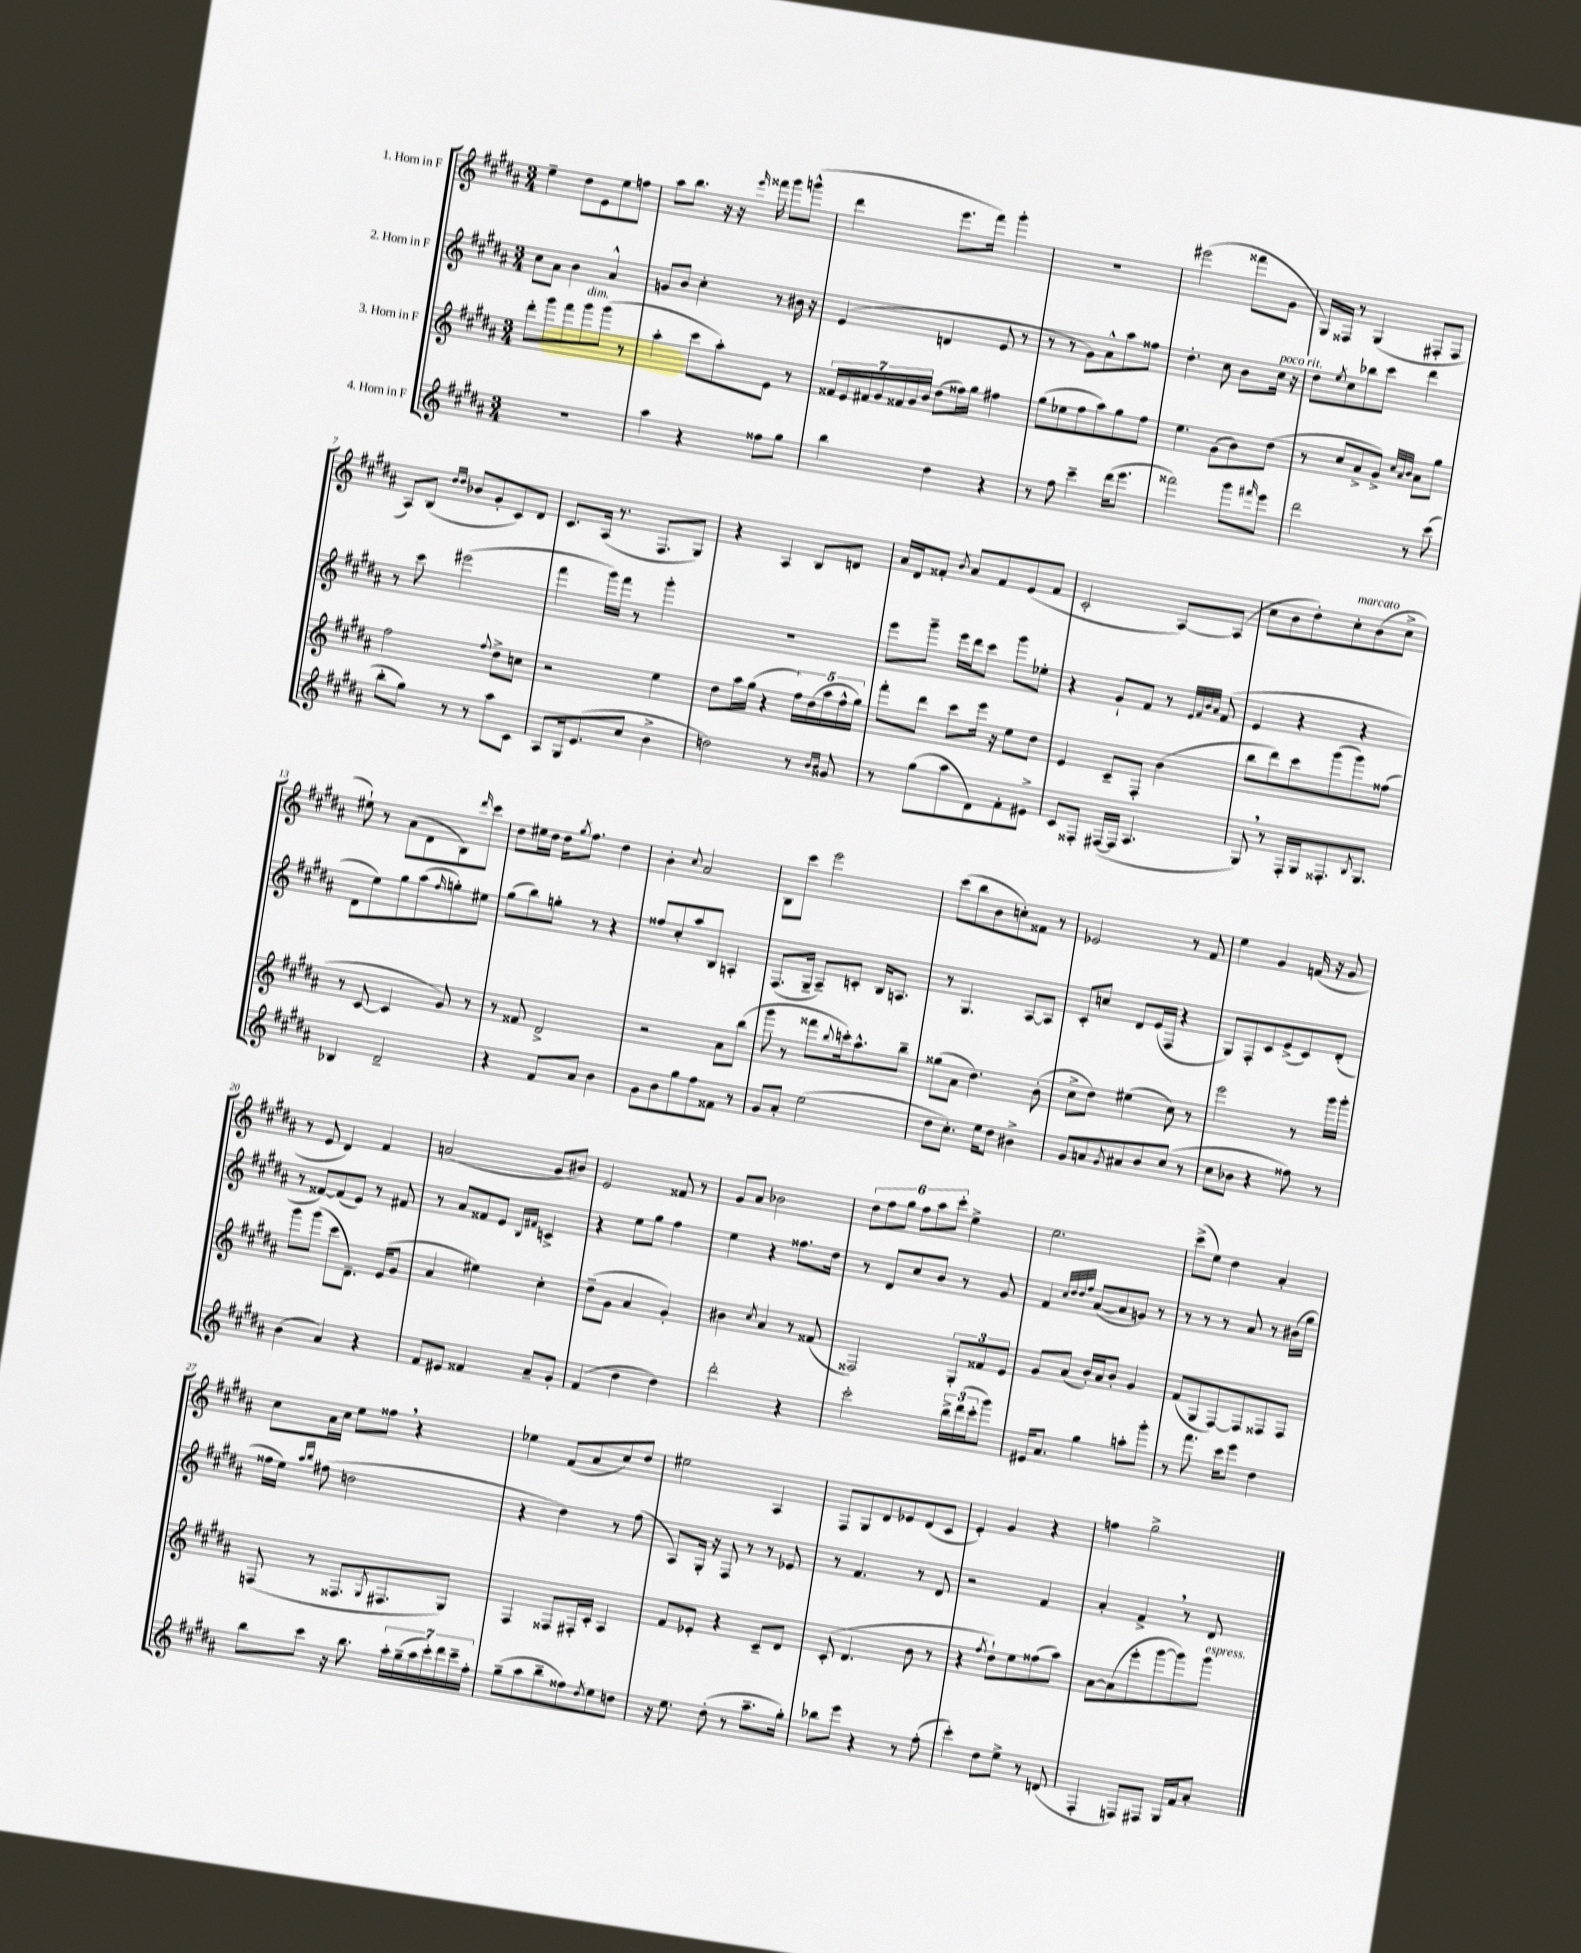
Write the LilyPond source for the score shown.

<<
\new StaffGroup <<
\new Staff = "s0" \with { instrumentName = "1. Horn in F" } {
    \clef treble \key b \major \numericTimeSignature \time 3/4
    e''4-- dis''8 e'8 e''8 f''8 |
    ais''8 b''8. r16 r16 \grace { e'''16 } fisis'''16 gis'''8 g'''8-^( |
    dis'''4 e'''8. fis'''16) gis'''4-. |
    R2. |
    eis'''2( fisis'''8 gis'8 |
    gis16) fisis16 r8 gis4( fis8-. fis8 |
    ais8) b8( \grace { dis''16 dis''16 } bes'8 gis'8-. cis'8) dis'8 |
    cis'8. ais16( r8. fis8. gis8) |
    r4 ais4 b8 d'8 |
    ais'16 dis'16 fisis'8-. \acciaccatura { b'8 } ais'8 fisis'8 e'8( fisis'8 |
    cis'2-. ais8~) ais8( |
    cis''8 b'8 dis''8-.) cis''8-.^\markup { \italic "marcato" } b'8( cis''8-> |
    eis''8-!) r8 ais'8( dis'8 b8) \grace { dis'''16 } cis'''8 |
    dis''8 eis''16 dis''16 dis''16 \acciaccatura { gis''8 } fis''8. dis''4 |
    b'4-. \appoggiatura { cis''8 } ais'2 |
    b8 cis'''8 e'''2 |
    cis'''8( b''8 b'8 c''8-.) fisis'8 r8 |
    ees'2 r8 fis'8 |
    e''4 gis'4 f'16( r16 gis'8 |
    r8 e'8 dis'4) fis'4 |
    a'2( gis'8 bis'8) |
    e'2 fisis'8 r8 |
    gis'8 ais'8 bes'2 |
    \tuplet 6/4 { dis''8 fis''8 gis''8 fis''8 ais''8 cis'''8-. } e''4-> |
    e''2. |
    cis'''8->( e''8) dis''4 ais'4-. |
    cis''8 ais'16 cis''16 e''8 fisis''8 \breathe r4 |
    ees''4 fis'8( ais'8 cis''8) dis''8 |
    eis''2 ais4 |
    fis8 gis8 dis'8 ees'8 dis'8( cis'8 |
    e'4-.) gis'4 r4 |
    f''4 gis''2-> \bar "|." |
}
\new Staff = "s1" \with { instrumentName = "2. Horn in F" } {
    \clef treble \key b \major \numericTimeSignature \time 3/4
    cis''8 ais'8 b'4 ais'4-^ |
    g'8 b'8 cis''4-. r8 bis'16 r16 |
    e'4( d'4 e'8 r8 |
    r8 r8 gis'8) ais'8-^ ais''8 fisis''8 |
    dis''4.-. cis''8 b'8 cis''16^\markup { \italic "poco rit." } r16 |
    dis''8 \acciaccatura { e''8 } cis''8 bes''8 cis'''8 dis'''4 |
    r8 cis'''8 eis'''2( |
    fis'''4 gis'''16) fis'''16 r8 gis'''4-. |
    R2. |
    e'''8 gis'''8-- e'''16 dis'''16 cis'''8 gis'''8 ees''8-. |
    r4 gis'8-! fis'8 r8 \grace { e'32 fis'32 b'32 ais'32 } fis'8( |
    e'4 r4 r4 |
    dis'8 e''8) gis''8 ais''8( \grace { fis''16 } g''8-.) eis''8 |
    gis''8( b''8) g''8-. r8 r4 |
    fisis''8 cis''8-. ais''8 b8 a4-. |
    fis8.( gis16-- ais8--) c'8-. b16 a8. |
    r8 gis4. ais8~ ais8 |
    cis'8-. c''8 dis'8 e'16( fis16 r4 |
    gis8) fis8-. cis'8 e'8->( cis'8) dis'8-.( |
    r8 fisis'8~) fisis'8( e'8) r8 fis'8 |
    r8 ais'8 fisis'8 e'8 \grace { b16 fis'16 } c'4-> |
    r4 e''8 gis''8 fis''4 |
    e''4 r4 fisis''8. dis''16 |
    r8 dis'8 cis''8 b'8 r8 gis'8 |
    fis'4 \grace { cis''32 dis''32 dis''32 fis''32 } ais'8~( ais'8 g'8) r8 |
    r8 r8 r8 ais'8 r8 bis'16( gis''16 |
    fisis''16 e''16) \grace { ais''16 b''16 } fis''8( d''2 |
    r4 dis''4) r8 fis''8( |
    ais8) gis16-. r16 fis8 r8 r8 ees'8 |
    r8 fis'4. r8 dis'8 |
    r2 fis'4 |
    ais'4-. fis'4-> \breathe r8 dis'8 \bar "|." |
}
\new Staff = "s2" \with { instrumentName = "3. Horn in F" } {
    \clef treble \key b \major \numericTimeSignature \time 3/4
    dis'''8-. gis'''8 fis'''8 gis'''8^\markup { \italic "dim." } gis'''8( r8 |
    ais''4-. cis'''8 ais''8-.) e'8 r8 |
    \tuplet 7/4 { fisis'16 e'16 fis'16 gis'16 fisis'16 gis'16 b'16 } dis''8( fisis''16) gis''16 fis''4 |
    gis''8( ees''8 fis''8 ais''8) gis''8 fis''8 |
    e''4. gis'8( b'8) dis''8( |
    r8 cis''8 ais'8-> gis'8->) \grace { cis''32 ais'32 b'32 } ais'8 gis''8 |
    fis''2 \appoggiatura { fis''8 } dis''8-> c''8 |
    r2 e''4 |
    dis''8 ais''16 gis''16( r4 \tuplet 5/4 { fis''16) dis''16( ais''16 fis''16-^ gis''16) } |
    fis'''8-. dis'''8 cis'''8 e'''16 r16 e''8 dis''8 |
    e'4 cis'8-- fis8-. b'4( |
    b''8 dis'''8) cis'''8 gis'''8( gis'''8) fisis''8( |
    r8 cis'8~ cis'4 gis'8) r8 |
    r8 fisis'8 dis'2-> |
    r2 ais'8 b''8( |
    gis'''8 r8 fisis'''8 \appoggiatura { b''8 } c'''16-.) ais''8.-^ b''8-- |
    gisis''8( ais'8 dis''4.) b'8-.( |
    cis''8-> dis''8) eis''4( cis''8) r8 |
    e'''2 r8 gis'''16 gis'''16-. |
    gis'''8 gis'''8( cis'''8 dis'8.--) e'16( gis'8 |
    ais'4 eis''4) cis''4-. |
    dis''8--( gis'8 ais'4 gis'4-.) |
    bis'4 \acciaccatura { cis''8 } ais'4 r8 fisis'8( |
    fisis2) \tuplet 3/2 { gis8-. fisis'8 e'8 } |
    gis'8 ais'8( b'16-.) ais'16 b'8-. gis'4 |
    fis'8( gis8 fis8~) fis8 fisis8 fisis8 |
    f8( r8 fisis8. \acciaccatura { gis8 } fis8. gis8) |
    fis4 fisis8 fis16-. cis'16-. ais4 |
    fis'8 ees'8-. r4 cis'8-- dis'8 |
    cis'8-.( dis'4. b'8 r8 |
    r4 \acciaccatura { fis''8 } dis''8-!) e''8 fisis''8( ais''8) |
    ais'8~ ais'8( e'''8-. gis'''8~ gis'''8) gis'''8^\markup { \italic "espress." } \bar "|." |
}
\new Staff = "s3" \with { instrumentName = "4. Horn in F" } {
    \clef treble \key b \major \numericTimeSignature \time 3/4
    r2. |
    ais''4 r4 fisis''8 gis''8 |
    b''4 dis''4 r4 |
    r8 fis''8 cis'''4-- dis'''16( e'''8. |
    fisis'''2) gis'''8 \grace { fis'''16 } e'''8 |
    dis'''2 r8 cis'''8( |
    b''8-. gis''8) r8 r8 ais''8 cis'8 |
    ais8 gis16 e'8.( cis''8 b'4-> |
    d''2) r8 \grace { b'16 b'16 } gisis'8 |
    r8 gis''8( ais''8 dis'8) fis'8-. eis'8-> |
    cis'8 fisis8-. fis16~( fis16 ais4. |
    gis8) \breathe r8 fis16-. gis16 fisis8.-. \acciaccatura { b8 } gis8. |
    bes4 dis'2-- |
    r4 fis'8 ais'8 b'4 |
    gis'8 b'8 gis''8 fis''8 fisis'8 r8 |
    gis'8 ais'8-. e''2( |
    dis''8 cis''8.-.) e''16 dis''8 bis'4-> |
    gis'8 a'8 \acciaccatura { gis'8 } ais'8 b'8 cis''8( r8 |
    cis''8 bes'8 r4 fisis''8) r8 |
    b'4( ais'4) r4 |
    fis'8 eis'8 fisis'4 ais'8-- gis'8-. |
    fis'4( dis''4 dis''4) |
    dis'''2-. r4 |
    cis'''2-. \tuplet 3/2 { b''16-> dis'''16( cis'''16-. } gis'''8) |
    eis'16 ais'8. gis''4 a''8-. gis'''8-. |
    r8 fis'''8. cis'''16 e'''8 dis''4 |
    b''8 cis'''8 r16 b''8. \tuplet 7/4 { ais''16-. gis''16--( ais''16 cis'''16-.) dis'''16 cis'''16-- fis''16-. } |
    gis''8--( ais''8 b''8-- fisis''8) \acciaccatura { dis''8 } e''8 d''8 |
    r16 e''8. dis''8-.( r8 ais''8.-- gis''16-.) |
    bes''8 e'''8 r4 r8 fis''8-.( |
    cis'''4-.) dis''8 e''8-> r8 d'8( |
    fis4-. f8) fis8 gis16 fis'16 ais'8-. \bar "|." |
}
>>
>>
